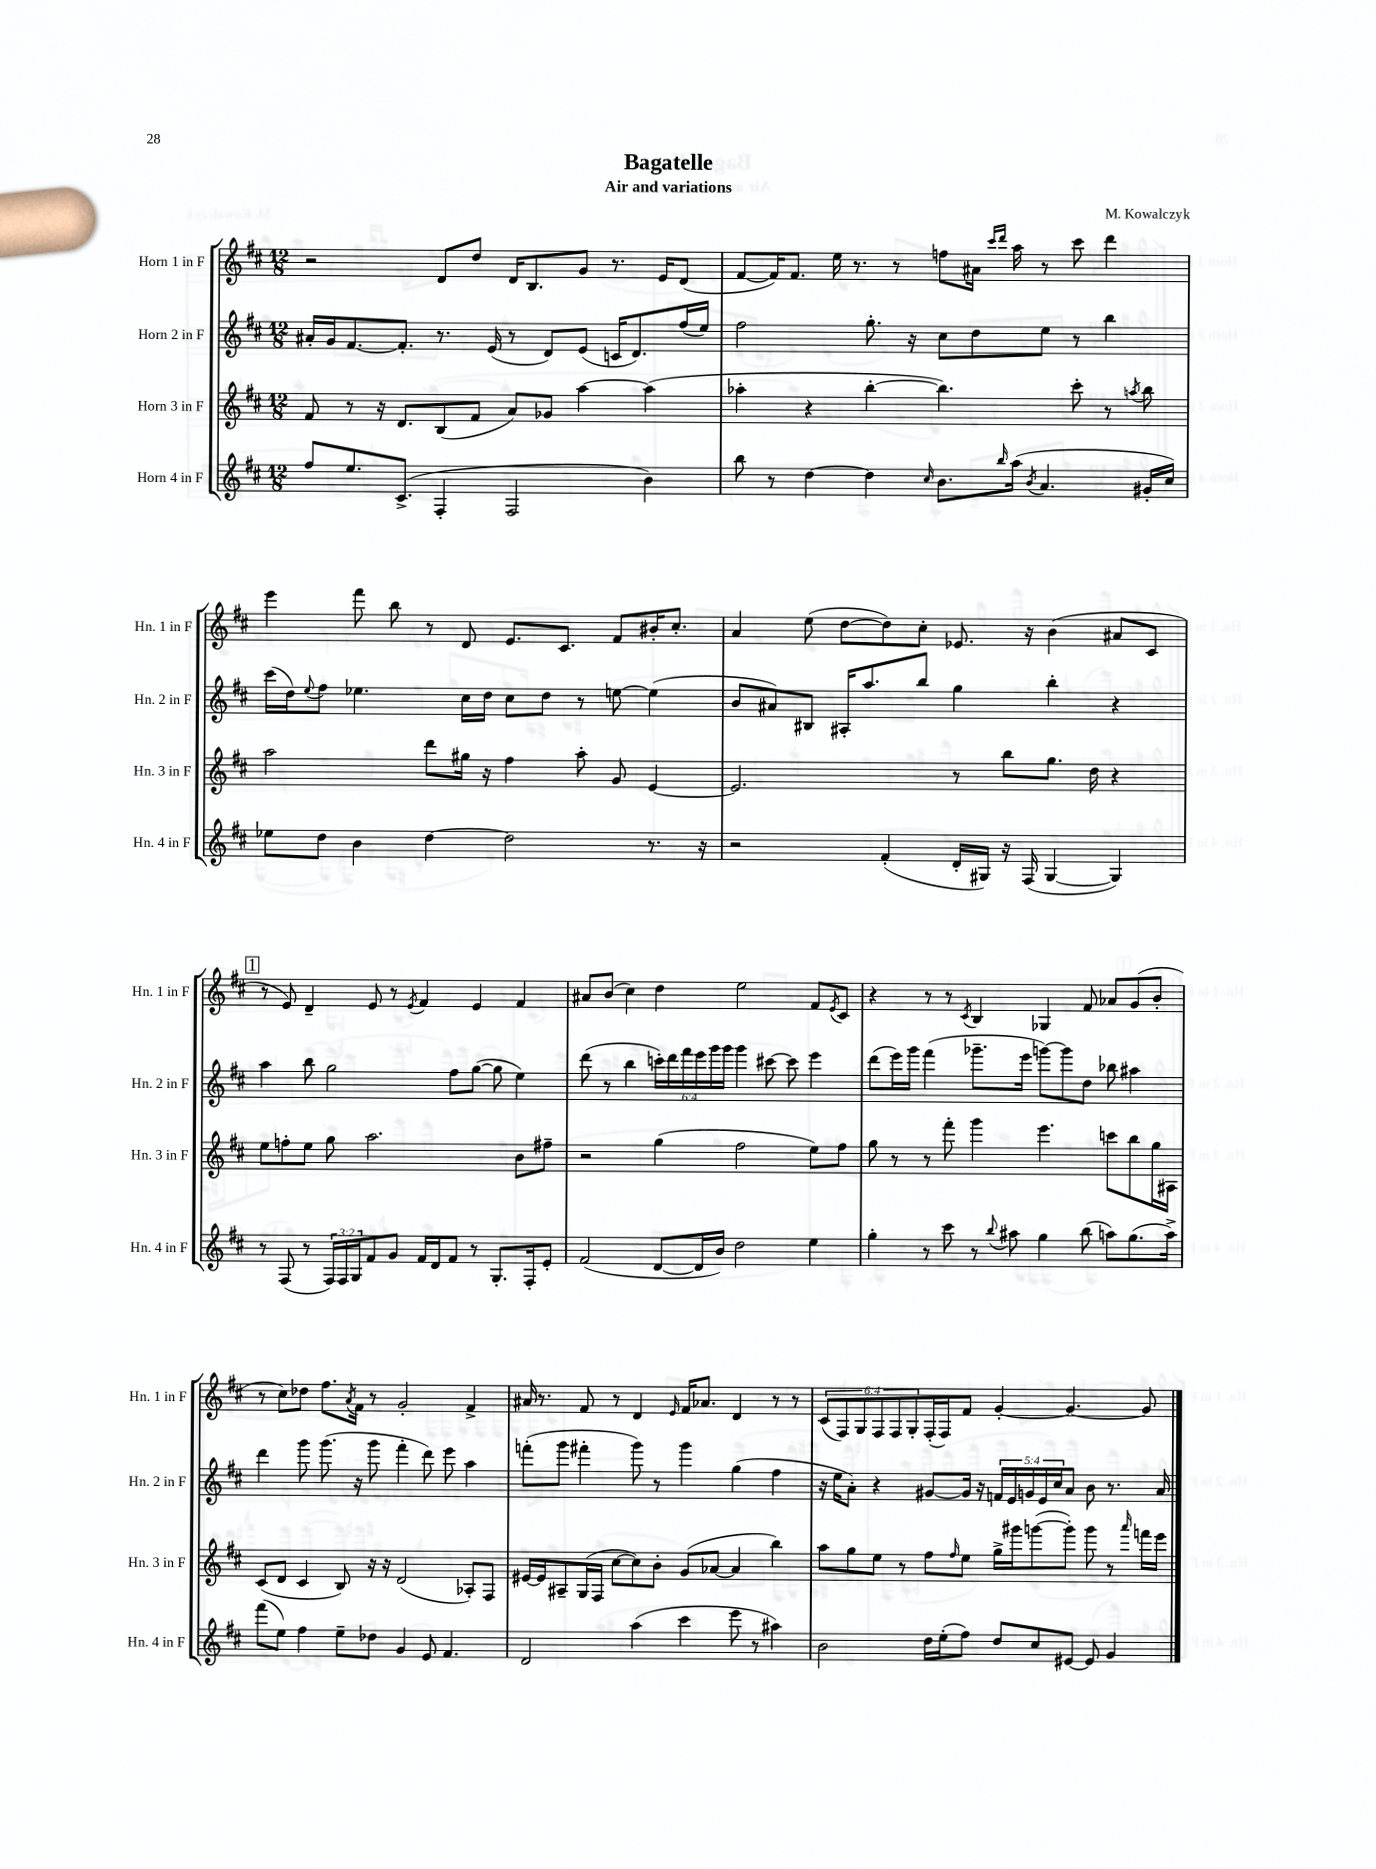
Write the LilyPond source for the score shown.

\header { title = "Bagatelle" composer = "M. Kowalczyk" subtitle = "Air and variations" }
<<
\new StaffGroup <<
\new Staff = "s0" \with { instrumentName = "Horn 1 in F" shortInstrumentName = "Hn. 1 in F" } {
    \clef treble \key d \major \numericTimeSignature \time 12/8 \override Staff.TupletNumber.text = #tuplet-number::calc-fraction-text
    r2 d'8 d''8 d'16 b8. g'8 r8. e'16 d'8( |
    fis'8~ fis'16) fis'8. e''16 r8. r8 f''8 ais'16 \grace { cis'''16 d'''16 } a''16 r8 cis'''8 d'''4 |
    e'''4 fis'''8 b''8 r8 d'8 e'8. cis'8. fis'8 bis'16-. cis''8.-. |
    a'4 e''8( d''8~ d''8) cis''8-. ees'8. r16 b'4( ais'8 cis'8 |
    \mark \markup { \box "1" } r8 e'8) d'4-- e'8 r8 \acciaccatura { e'8 } fis'4 e'4 fis'4 |
    ais'8 b'8( cis''4) d''4 e''2 fis'8 \acciaccatura { e'8 } cis'8 |
    r4 r8 r8 \acciaccatura { cis'8 } b4 ges4 fis'8 aes'8 g'8( b'8-. |
    r8 cis''8) des''8 fis''8. \acciaccatura { a'8 } fis'16 r8 g'2-. fis'4-> |
    ais'16 r8. fis'8 r8 d'4 \grace { e'16 } fis'16 aes'8. d'4 r8 r8 |
    \tuplet 6/4 { cis'8( fis8) g8 fis8 fis8 g8-. } fis16-.( fis16) fis'8 g'4~-. g'4.~ g'8 \bar "|." |
}
\new Staff = "s1" \with { instrumentName = "Horn 2 in F" shortInstrumentName = "Hn. 2 in F" } {
    \clef treble \key d \major \numericTimeSignature \time 12/8 \override Staff.TupletNumber.text = #tuplet-number::calc-fraction-text
    ais'16-. g'16 fis'8.~ fis'8.-. r8. e'16( r8 d'8) e'8( c'16 d'8.) fis''16( e''16) |
    fis''2 g''8.-. r16 cis''8 d''8 e''8 r8 b''4 |
    cis'''16( d''16) \appoggiatura { e''8 } fis''8 ees''4. cis''16 d''16 cis''8 d''8 r8 e''8~ e''4( |
    b'8 ais'8) bis8 ais16-. a''8. b''8 g''4 b''4-. r4 |
    \mark \markup { \box "1" } a''4 b''8 g''2 fis''8 g''8~( g''8 e''4) |
    d'''8( r8 b''4 \tuplet 6/4 { c'''16-.) d'''16 fis'''16 e'''16 g'''16 g'''16 } g'''4 cis'''8~ cis'''8 e'''4 |
    d'''8( e'''16) g'''16 fis'''4( ges'''8.-- e'''16 g'''8~) g'''8 d''8 bes''8 ais''4 |
    d'''4 g'''8 g'''8.( r16 g'''8 fis'''4-. d'''8) e'''8 a''4 |
    f'''8-.( g'''8 fis'''4-. g'''8) r8 g'''4 g''4( fis''4 |
    r16 e''16 a'8-.) r4 gis'8~ gis'16 r16 \tuplet 5/4 { f'16 e'16 g'16 e'16 cis''16 } a'8 b'8 r8. a'16 \bar "|." |
}
\new Staff = "s2" \with { instrumentName = "Horn 3 in F" shortInstrumentName = "Hn. 3 in F" } {
    \clef treble \key d \major \numericTimeSignature \time 12/8
    fis'8 r8 r16 d'8. b8( fis'8 a'8) ges'8 a''4~ a''4( |
    aes''4-. r4 b''4~-. b''4.) cis'''8-. r8 \acciaccatura { a''8 } b''8 |
    a''2 d'''8 gis''16 r16 fis''4 a''8-. g'8 e'4~ |
    e'2. r8 b''8 g''8. d''16 r4 |
    \mark \markup { \box "1" } e''8 f''8-. e''8 g''8 a''2. b'8 fis''8-- |
    r2 g''4( fis''2 e''8) fis''8 |
    g''8 r8 r8 fis'''8-. g'''4 e'''4. c'''8 b''8 g''16 ais16 |
    cis'8( d'8 cis'4 b8) r16 r16 d'2( aes8-.) fis8 |
    eis'16~ eis'16 ais8-- g16( fis16 cis''8~ cis''8) b'8-. g'8( aes'8~ aes'4 b''4) |
    a''8 g''8 e''8 r8 fis''8 \grace { fis''16 } e''8 g''16-> gis'''16 g'''8~( g'''8-.) g'''8 r8 \grace { a'''16 } f'''16 e'''16 \bar "|." |
}
\new Staff = "s3" \with { instrumentName = "Horn 4 in F" shortInstrumentName = "Hn. 4 in F" } {
    \clef treble \key d \major \numericTimeSignature \time 12/8 \override Staff.TupletNumber.text = #tuplet-number::calc-fraction-text
    fis''8 e''8. cis'8.->( fis4-. fis2 b'4) |
    b''8 r8 d''4~ d''4 \grace { cis''16 } b'8. \grace { b''16 } a''16( \acciaccatura { b'8 } a'4. gis'16-. cis''16) |
    ees''8 d''8 b'4 d''4~ d''2 r8. r16 |
    r2 fis'4-.( d'16-. gis16) r16 fis16( gis4~ gis4) |
    \mark \markup { \box "1" } r8 fis8( r8 \tuplet 3/2 { fis16) fis16 g16 } fis'8 g'8 fis'16 d'16 fis'8 r8 g8.-. fis16-. e'8-. |
    fis'2( d'8~ d'16 b'16) d''2 e''4 |
    g''4-. r8 cis'''8 r8 \appoggiatura { b''8 } ais''8 g''4 b''8( a''8) g''8.( a''16->) |
    fis'''8( e''8) fis''4 e''8-- des''8 g'4 e'8 fis'4. |
    d'2 a''4( cis'''4 e'''8 r8 ais''4) |
    b'2 d''16 e''16-.( fis''8) d''8 cis''8 eis'8~ eis'8 g'4 \bar "|." |
}
>>
>>
\layout { \context { \Score \remove "Bar_number_engraver" } }
